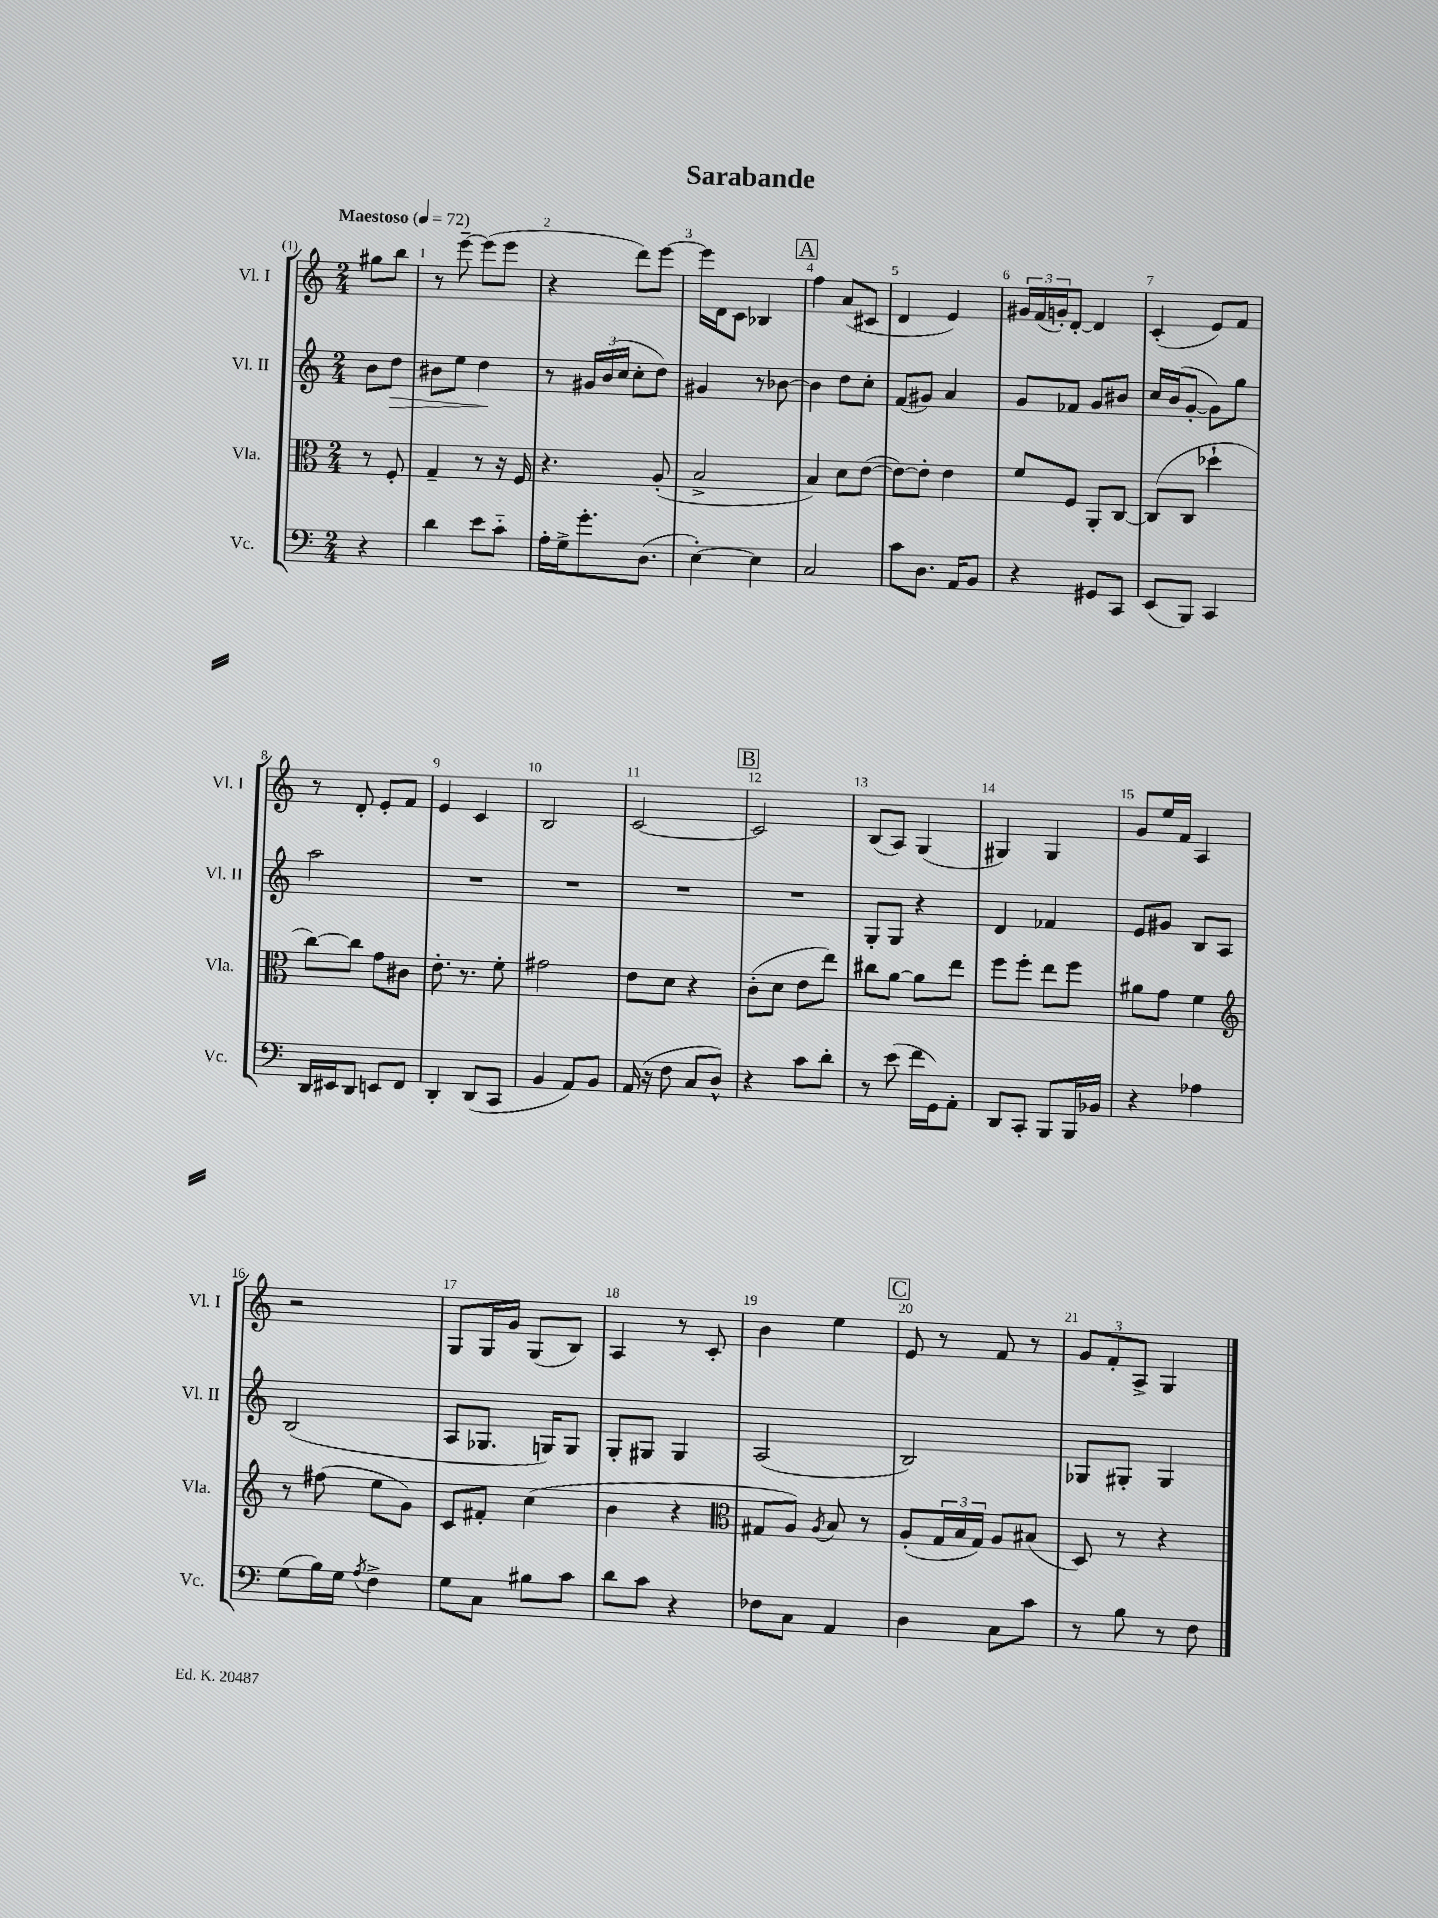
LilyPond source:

\header { title = "Sarabande" }
<<
\new StaffGroup <<
\new Staff = "s0" \with { instrumentName = "Vl. I" shortInstrumentName = "Vl. I" } {
    \clef treble \key c \major \numericTimeSignature \time 2/4 \partial 4 \tempo "Maestoso" 4 = 72
    gis''8 b''8 |
    r8 e'''8~-- e'''8( e'''8 |
    r4 d'''8) e'''8~ |
    e'''16 d'16 c'8 bes4 |
    \mark \markup { \box "A" } f''4 a'8( cis'8 |
    d'4 e'4) |
    \tuplet 3/2 { gis'16 f'16( g'16-.) } d'8~-. d'4 |
    c'4-.( e'8) f'8 |
    r8 d'8-. e'8-. f'8 |
    e'4 c'4 |
    b2 |
    c'2~ |
    \mark \markup { \box "B" } c'2 |
    b8( a8) g4( |
    gis4) gis4 |
    g'8 e''16 f'16 a4 |
    r2 |
    g8 g16 g'16 g8( b8) |
    a4 r8 c'8-. |
    b'4 e''4 |
    \mark \markup { \box "C" } e'8 r8 f'8 r8 |
    \tuplet 3/2 { g'8 f'8-. a8-> } g4 \bar "|." |
}
\new Staff = "s1" \with { instrumentName = "Vl. II" shortInstrumentName = "Vl. II" } {
    \clef treble \key c \major \numericTimeSignature \time 2/4 \partial 4
    b'8 d''8\> |
    bis'8 e''8 d''4\! |
    r8 \tuplet 3/2 { gis'16 b'16( c''16 } c''8-. d''8) |
    gis'4 r8 bes'8~ |
    \mark \markup { \box "A" } bes'4 d''8 c''8-. |
    f'8( gis'8) a'4 |
    g'8 fes'8 g'8 bis'8 |
    c''16 b'16( g'8~-. g'8) g''8 |
    a''2 |
    R2 |
    R2 |
    R2 |
    \mark \markup { \box "B" } R2 |
    g8-. g8 r4 |
    d'4 fes'4 |
    e'8 gis'8 b8 a8 |
    b2( |
    a8 ges8. g16) g8 |
    g8-. gis8 gis4 |
    a2( |
    \mark \markup { \box "C" } b2) |
    ges8 gis8-. gis4 \bar "|." |
}
\new Staff = "s2" \with { instrumentName = "Vla." shortInstrumentName = "Vla." } {
    \clef alto \key c \major \numericTimeSignature \time 2/4 \partial 4
    r8 f8-. |
    g4-- r8 r16 f16 |
    r4. a8-.( |
    b2-> |
    \mark \markup { \box "A" } b4) d'8 e'8~( |
    e'8~) e'8-. e'4 |
    f'8 f8 a,8-. c8~ |
    c8( c8 des''4-! |
    c''8~) c''8 g'8 cis'8 |
    e'8.-. r8. f'8-. |
    gis'2 |
    e'8 d'8 r4 |
    \mark \markup { \box "B" } c'8-.( d'8 e'8 e''8) |
    cis''8 a'8~ a'8 e''8 |
    f''8 f''8-. e''8 f''8 |
    ais'8 g'8 f'4 |
    \clef treble r8 fis''8( e''8 g'8) |
    c'8 fis'8-. c''4( |
    b'4 r4 |
    \clef alto gis8 a8) \acciaccatura { a8 } b8 r8 |
    \mark \markup { \box "C" } a8-.( \tuplet 3/2 { g16 b16 g16) } a8 bis8( |
    d8) r8 r4 \bar "|." |
}
\new Staff = "s3" \with { instrumentName = "Vc." shortInstrumentName = "Vc." } {
    \clef bass \key c \major \numericTimeSignature \time 2/4 \partial 4
    r4 |
    d'4 e'8 c'8-_ |
    a16-. g16-> g'8.-. d8.( |
    e4~-.) e4 |
    \mark \markup { \box "A" } c2 |
    c'8 d8. a,16 b,8 |
    r4 gis,8 c,8 |
    e,8( b,,8) c,4 |
    d,16 eis,16 d,8 e,8 f,8 |
    d,4-. d,8( c,8 |
    b,4 a,8) b,8 |
    a,16( r16 f8 c8 d8-^) |
    \mark \markup { \box "B" } r4 c'8 d'8-. |
    r8 e'8( f'16 g,16) a,8-. |
    d,8 c,8-. b,,8 b,,16 bes,16 |
    r4 aes4 |
    g8( b16) g16 \acciaccatura { a8 } f4-> |
    g8 c8 bis8 c'8 |
    d'8 c'8 r4 |
    fes8 c8 a,4 |
    \mark \markup { \box "C" } d4 c8 c'8 |
    r8 b8 r8 f8 \bar "|." |
}
>>
>>
\layout { \context { \Score \override BarNumber.break-visibility = ##(#f #t #t) barNumberVisibility = #all-bar-numbers-visible } }
